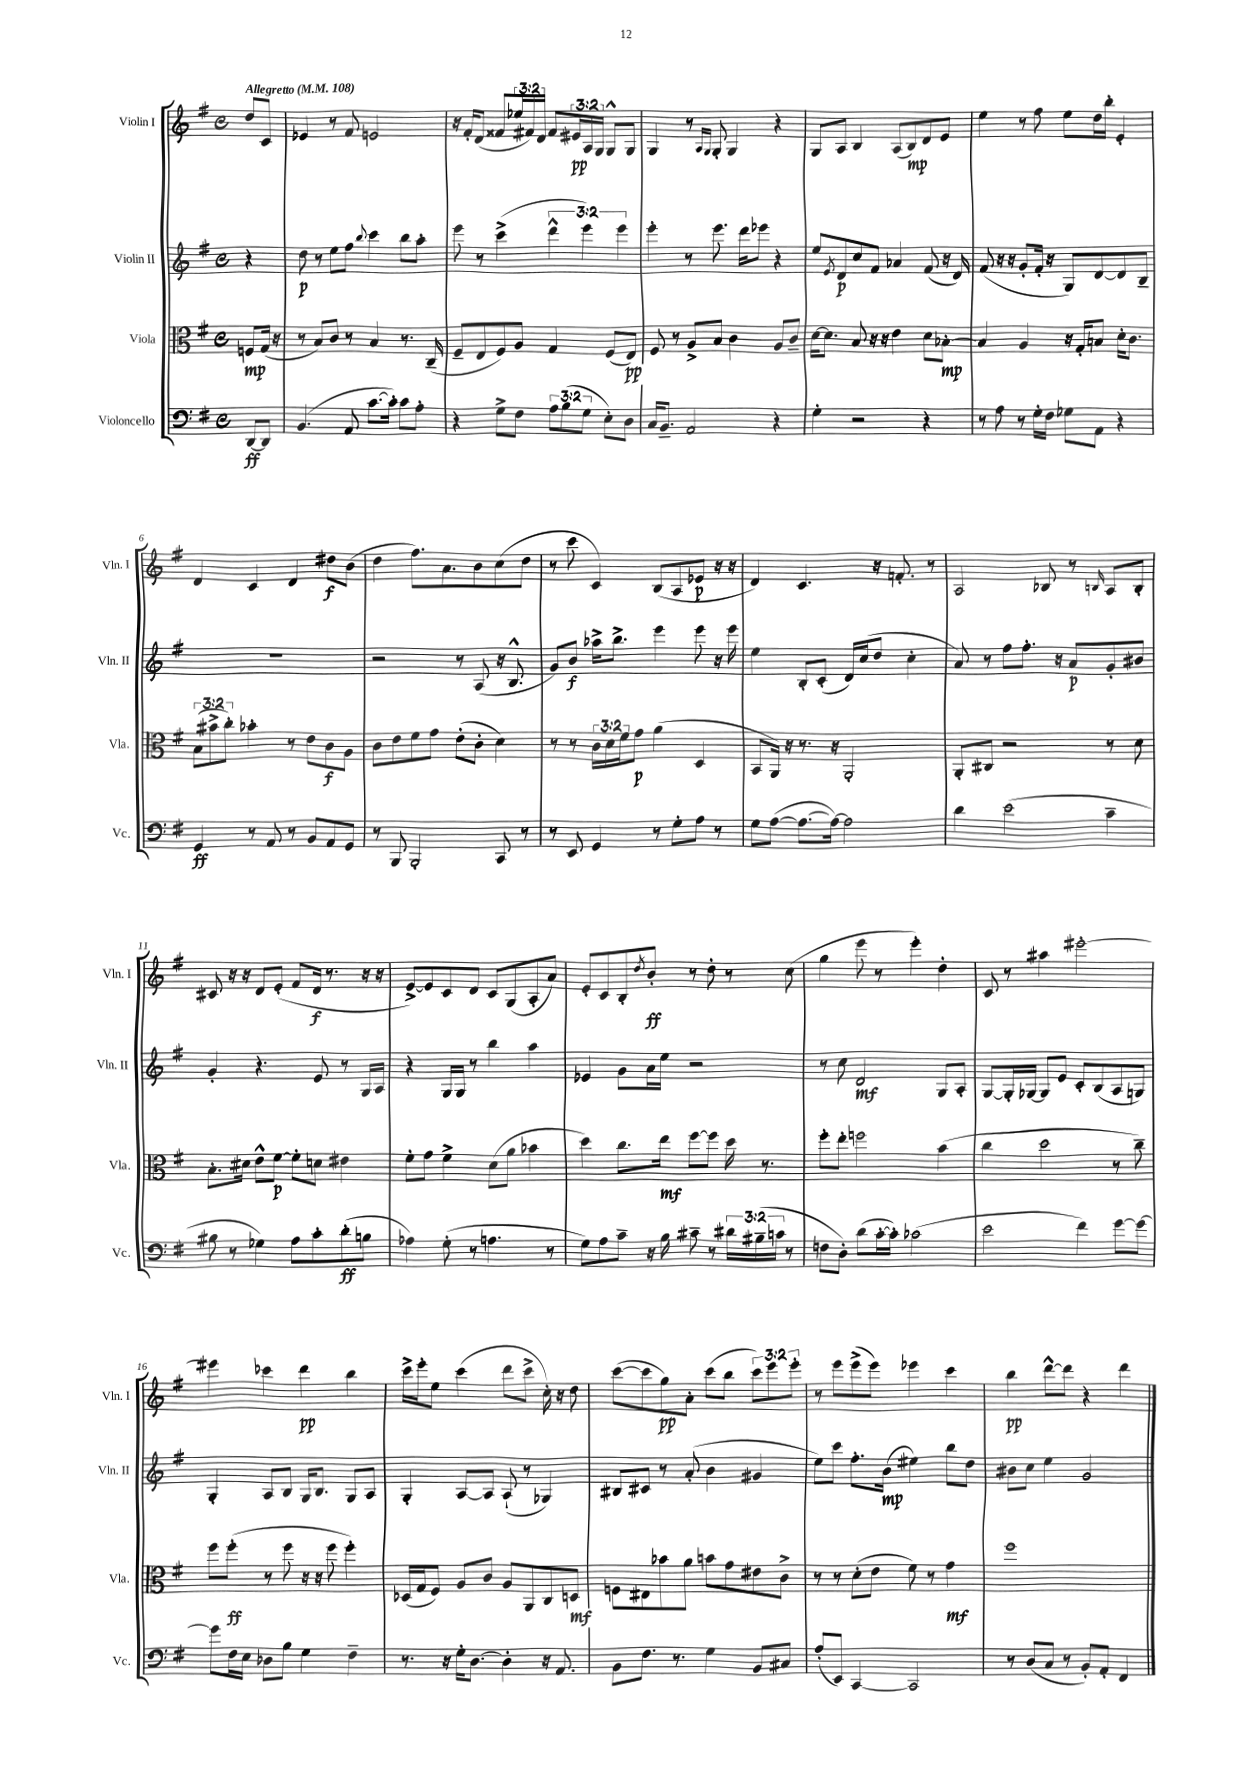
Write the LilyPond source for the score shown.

<<
\new StaffGroup <<
\new Staff = "s0" \with { instrumentName = "Violin I" shortInstrumentName = "Vln. I" } {
    \clef treble \key g \major \defaultTimeSignature \time 4/4 \override Staff.TupletNumber.text = #tuplet-number::calc-fraction-text \partial 4 \tempo "Allegretto" 4 = 108
    d''8 c'8 |
    ees'4 r8 fis'8 e'2 |
    r16 fis'16-. d'8( fisis'8 \tuplet 3/2 { ees''16 fis'16) d'16 } fis'8 \tuplet 3/2 { eis'16\pp a16 g16 } g8-^ g8 |
    g4 r8 \grace { a16 g16 } g8-. g4 r4 |
    g8 a8 b4 a8( b8\mp) d'8 e'8 |
    e''4 r8 fis''8 e''8 d''16 b''16-. e'4-. |
    d'4 c'4 d'4 dis''8\f b'8( |
    d''4 fis''8.) a'8. b'8 c''8( d''8 |
    r8 c'''8 c'4) b8( a8 ees'8\p r16 r16 |
    d'4) c'4. r16 f'8.-. r8 |
    a2 bes8 r8 \grace { b16 } a8 b8-. |
    cis'8 r16 r16 d'8 e'8-.( fis'8 d'16\f r8. r16 r16 |
    e'8~->) e'8 c'8 d'8 c'8 g8( a8-. a'8) |
    e'8-. c'8 b8-. \acciaccatura { d''8 } b'8-.\ff r8 d''8-. r8 c''8( |
    g''4 e'''8 r8 e'''4-.) d''4-. |
    c'8 r8 ais''4 eis'''2~-. |
    eis'''4 ces'''4 d'''4\pp b''4 |
    c'''16-> e'''16-. e''8 c'''4( d'''8 c'''8-> c''16-.) r16 d''8 |
    c'''8~( c'''8 g''8\pp) a'8-. c'''8( b''8 \tuplet 3/2 { c'''8) e'''8 e'''8-. } |
    r8 e'''8 e'''8->( e'''8) ees'''4 c'''4 |
    b''4\pp d'''8~-^ d'''8 r4 d'''4 \bar "|." |
}
\new Staff = "s1" \with { instrumentName = "Violin II" shortInstrumentName = "Vln. II" } {
    \clef treble \key g \major \defaultTimeSignature \time 4/4 \override Staff.TupletNumber.text = #tuplet-number::calc-fraction-text \partial 4
    r4 |
    d''8\p r8 e''8 fis''8 \appoggiatura { b''8 } c'''4 b''8 a''8-. |
    e'''8 r8 c'''4->( \tuplet 3/2 { d'''4-^ e'''4) e'''4 } |
    e'''4-. r8 e'''8. d'''16 ees'''8 r4 |
    e''8 \acciaccatura { e'8 } d'8\p c''8 fis'8 aes'4 fis'8( r16 d'16) |
    fis'8( r16 r16 g'8-. fis'16-. r16 g8) d'8~ d'8 b8-- |
    R1 |
    r2 r8 a8( r16 b8.-^ |
    g'8) b'8\f aes''16-> b''8.-> e'''4 e'''8 r16 e'''16 |
    e''4 b8-. c'8-.( d'16) c''16( d''8 c''4-. |
    a'8) r8 fis''8 fis''8.-. r16 a'8\p g'8-. bis'8 |
    g'4-. r4. e'8 r8 g16 a16 |
    r4 g16 g16 r8 b''4 a''4 |
    ees'4 g'8 a'16 e''16 r2 |
    r8 c''8 d'2\mf g8 a8-. |
    g8~ g16-. ges16~ ges8 e'8 c'8-. b8( a8 g8) |
    g4-. a8 b8 g16 b8. g8 a8 |
    g4-. a8~ a8 a8-!( r8 ges4) |
    bis8 cis'8 r8 a'8-.( b'4 gis'4 |
    e''8) c'''8 fis''8.-. b'16\mp( eis''4) b''8 d''8 |
    bis'8 c''8 e''4 g'2 \bar "|." |
}
\new Staff = "s2" \with { instrumentName = "Viola" shortInstrumentName = "Vla." } {
    \clef alto \key g \major \defaultTimeSignature \time 4/4 \override Staff.TupletNumber.text = #tuplet-number::calc-fraction-text \partial 4
    f8\mp g16( r16 |
    r8 b8) c'8 r8 b4 r8. c16--( |
    fis8-- e8 fis8) a8 g4 fis8( e8\pp) |
    fis8 r8 a8-> b8 c'4 a8 c'8-- |
    d'16~ d'8. b8 r16 r16 e'4 d'8 bes8~-.\mp |
    bes4 a4 r16 g16-. b8 d'16-. c'8. |
    \tuplet 3/2 { b8( bis'8-> c''8-.) } bes'4-. r8 e'8 c'8\f a8 |
    c'8 e'8 fis'8 g'8 e'8-.( c'8-. d'4) |
    r8 r8 \tuplet 3/2 { c'16 d'16 fis'16 } g'8\p a'4( d4 |
    b,8 a,16) r16 r8. r16 a,2-. |
    a,8-. cis8 r2 r8 d'8 |
    b8.-. dis'16 e'8-^ fis'8~\p fis'8-. d'8 eis'4 |
    fis'8-. g'8 fis'4-> d'8( a'8 bes'4 |
    d''4) c''8. e''16\mf fis''8~ fis''8 d''16 r8. |
    fis''8-. e''8-. f''2 b'4( |
    c''4 d''2 r8 c''8--) |
    fis''8 fis''8-.\ff( r8 fis''8 r16 r16 fis''8 fis''4-.) |
    des16( g16 fis8) a8 c'8 a8 a,8 c8 d8\mf |
    f8 eis8 bes'8 a'8 b'8 g'8 eis'8 c'8-> |
    r8 r8 d'8-.( e'8 fis'8) r8 g'4\mf |
    fis''1 \bar "|." |
}
\new Staff = "s3" \with { instrumentName = "Violoncello" shortInstrumentName = "Vc." } {
    \clef bass \key g \major \defaultTimeSignature \time 4/4 \override Staff.TupletNumber.text = #tuplet-number::calc-fraction-text \partial 4
    d,8~\ff d,8 |
    b,4.( a,8 c'8.~ c'16-.) c'8 a8-. |
    r4 g8-> fis8 \tuplet 3/2 { a8 b8( g8 } e8-.) d8 |
    c16 b,8.-- a,2 r4 |
    g4-. r2 r4 |
    r8 a8 r8 g16-. fis16 ges8 a,8 r4 |
    g,4\ff r8 a,8 r8 b,8 a,8 g,8 |
    r8 b,,8 b,,2-. c,8 r8 |
    r8 e,8 g,4 r8 g8-. a8 r8 |
    g8 a8~( a8.~ a16~) a2 |
    d'4 e'2( c'4-- |
    bis8 r8 ges4) a8 c'8-. d'8-.\ff( b8 |
    aes4) g8-.( r8 a4. r8 |
    g8) a8 c'8-- r16 b16 cis'8-- r8 \tuplet 3/2 { dis'16 bis16--( c'16 } r8 |
    f8 d8-.) d'8( c'16~-. c'16-.) ces'2( |
    e'2 fis'4) g'8~ g'8~ |
    g'8 fis16 e16 des8 b8 g4 fis4-- |
    r8. r16 g16-. d8.~ d4-. r16 a,8. |
    b,8 fis8. r8. g4 b,8 cis8 |
    a8-.( e,8) c,4~ c,2 |
    r8 d8( c8 r8 b,8-.) a,8-. fis,4 \bar "|." |
}
>>
>>
